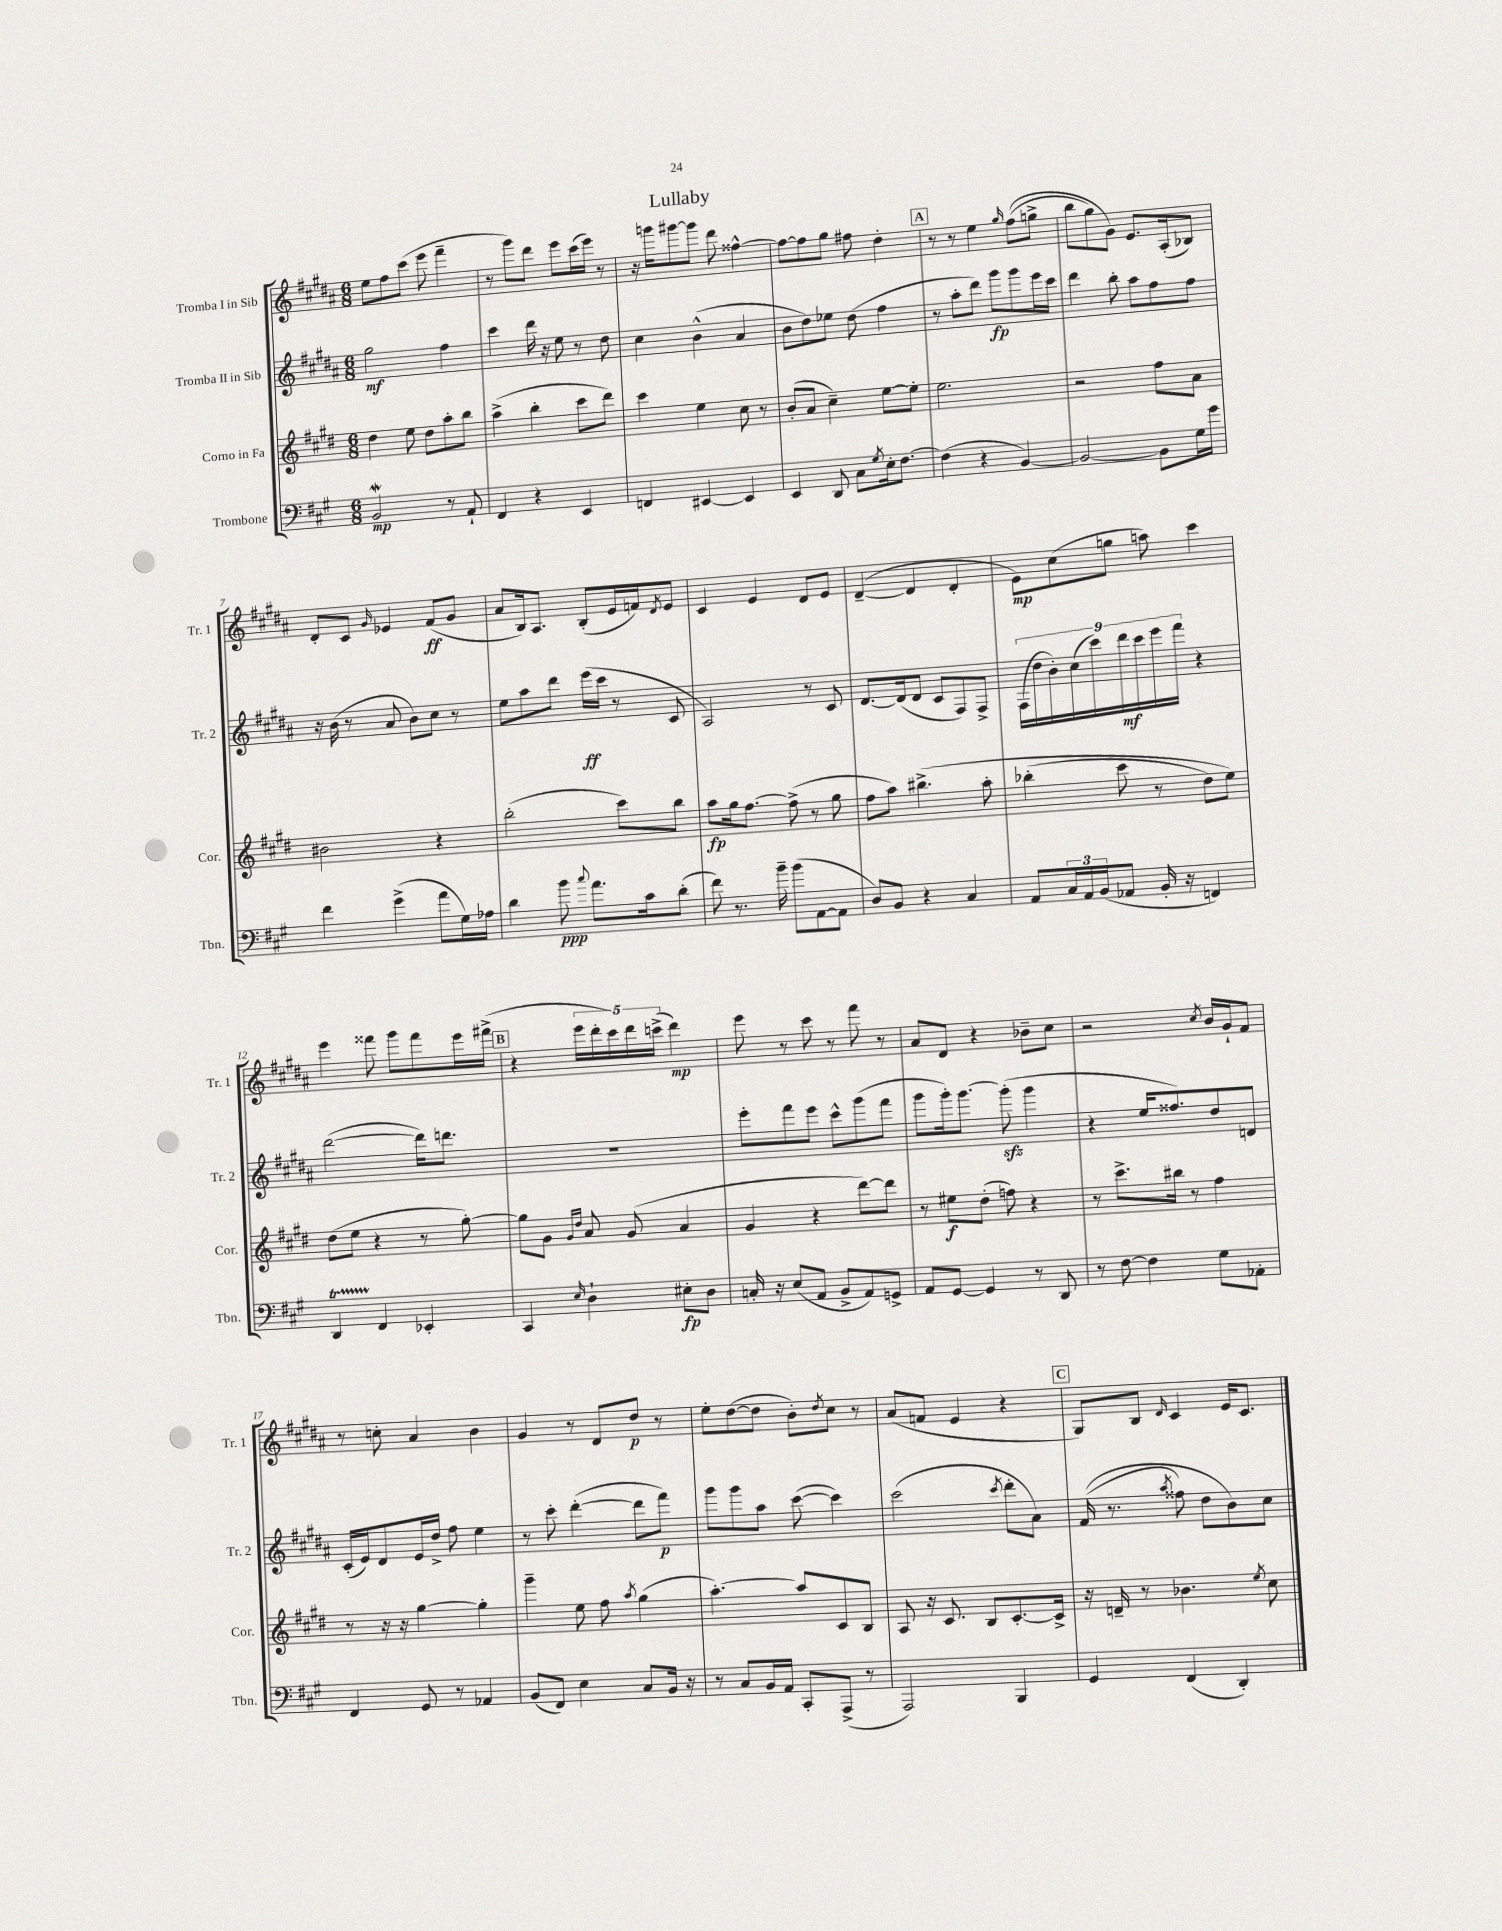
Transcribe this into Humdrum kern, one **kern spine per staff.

**kern	**dynam	**kern	**dynam	**kern	**dynam	**kern	**dynam
*part4	*part4	*part3	*part3	*part2	*part2	*part1	*part1
*staff4	*staff4	*staff3	*staff3	*staff2	*staff2	*staff1	*staff1
*I"Trombone	*	*I"Corno in Fa	*	*I"Tromba II in Sib	*	*I"Tromba I in Sib	*
*I'Tbn.	*	*I'Cor.	*	*I'Tr. 2	*	*I'Tr. 1	*
*clefF4	*	*clefG2	*	*clefG2	*	*clefG2	*
*k[f#c#g#]	*	*k[f#c#g#d#]	*	*k[f#c#g#d#a#]	*	*k[f#c#g#d#a#]	*
*M6/8	*	*M6/8	*	*M6/8	*	*M6/8	*
=1	=1	=1	=1	=1	=1	=1	=1
2BBW/	mp	4dd#\	.	2gg#\	mf	8ee\L	.
.	.	.	.	.	.	8ff#\	.
.	.	8ee\	.	.	.	(8ccc#\J	.
.	.	8dd#\L	.	.	.	8eee\	.
8r	.	8aa'\	.	4ff#\	.	4fff#~\	.
8AA`/	.	8bb\J	.	.	.	.	.
=2	=2	=2	=2	=2	=2	=2	=2
4FF#/	.	(4aa^\	.	4ccc#\	.	8r	.
.	.	.	.	.	.	8ggg#\L)	.
4r	.	4bb'\	.	16ddd#\	.	8ddd#\J	.
.	.	.	.	16r	.	.	.
.	.	.	.	8ee\	.	8eee\L	.
4EE/	.	8ccc#\L	.	8r	.	(16ccc#\L	.
.	.	.	.	.	.	16eee\JJ)	.
.	.	8ddd#\J)	.	8dd#\	.	8r	.
=3	=3	=3	=3	=3	=3	=3	=3
4FFn/	.	4ccc#\	.	4cc#\	.	16r	.
.	.	.	.	.	.	16gggn\KL	.
.	.	.	.	.	.	[8ggg#X\	.
[4EE#X/	.	4ee\	.	(4b^^\	.	8ggg#\J]	.
.	.	.	.	.	.	8ddd#\	.
4EE#/]	.	8cc#\	.	4a#/	.	[4ff##X^^\	.
.	.	8r	.	.	.	.	.
=4	=4	=4	=4	=4	=4	=4	=4
4EE/	.	(8b'/L	.	8b\L	.	8ff##\L_	.
.	.	8a/J	.	8dd#\)	.	8ff##\]	.
8DD/	.	4cc#~\)	.	8ee-X\J	.	8gg#\J	.
8C#\L	.	.	.	(8dd#\	.	8ff#X\	.
8qG#/	.	.	.	.	.	.	.
16E'\k	.	[8ee\L	.	4ff#\	.	4dd#'\	.
[8.F#\J	.	.	.	.	.	.	.
.	.	8ee'\J]	.	.	.	.	.
!!LO:REH:place=s1:t=A
=5	=5	=5	=5	=5	=5	=5	=5
(4F#\]	.	2.ee\	.	8r	.	8r	.
.	.	.	.	8aa#'\L	.	8r	.
4r	.	.	.	8ddd#\J)	.	4ee\	.
.	.	.	.	8ggg#\L	fp	.	.
.	.	.	.	.	.	16qqgg#/	.
[4BB/)	.	.	.	8ggg#\	.	((8ff#\L	.
.	.	.	.	16eee\L	.	8ggn^\J	.
.	.	.	.	16ccc#\JJ	.	.	.
=6	=6	=6	=6	=6	=6	=6	=6
2BB/_	.	2r	.	4ddd#\	.	8bb\L	.
.	.	.	.	.	.	8gg#\)	.
.	.	.	.	8bb'\	.	8g#\J)	.
.	.	.	.	8aa#\L	.	8.e/L	.
8BB\L]	.	8ff#\L	.	8ff#\	.	.	.
.	.	.	.	.	.	(16A#'/k	.
16G#\L	.	8a\J	.	8ff#\J	.	8B-X/J)	.
16g#\JJ	.	.	.	.	.	.	.
!!LO:LB:g=z
=7	=7	=7	=7	=7	=7	=7	=7
4f#\	.	2b#X\	.	16r	.	8d#'/L	.
.	.	.	.	(16b\	.	.	.
.	.	.	.	8r	.	8c#/J	.
.	.	.	.	.	.	16qqg#/	.
(4g#^\	.	.	.	8a#/	.	4e-X/	.
.	.	.	.	8b\L)	.	.	.
8a\L	.	4r	.	8cc#\J	.	(8f#/L	ff
16G#\L)	.	.	.	8r	.	8g#/J	.
16A-X\JJ	.	.	.	.	.	.	.
=8	=8	=8	=8	=8	=8	=8	=8
4d\	.	(2bb'\	.	8ee\L	.	8a#/L	.
.	.	.	.	8aa#\	.	16B/k)	.
.	.	.	.	.	.	8.A#/J	.
8b\	ppp	.	.	8ddd#\J	.	.	.
8qqcc#/	.	.	.	.	.	.	.
8.a\L	.	.	.	(16eee\LL	ff	(8B'/L	.
.	.	.	.	16ccc#\JJ	.	.	.
.	.	8ccc#\L)	.	8r	.	16e/L	.
16c#\k	.	.	.	.	.	16fn/J)	.
.	.	.	.	.	.	8qd#/	.
(8d'\J	.	8bb\J	.	8c#/	.	8e/J	.
=9	=9	=9	=9	=9	=9	=9	=9
8f#\)	.	8aa\L	fp	2A#/)	.	4c#/	.
8.r	.	16gg#\k	.	.	.	.	.
.	.	[8.ff#\J	.	.	.	.	.
.	.	.	.	.	.	4e/	.
16b~\	.	.	.	.	.	.	.
(8b\L	.	(8ff#^\]	.	.	.	.	.
[8AA\	.	8r	.	8r	.	8d#/L	.
8AA\J]	.	8gg#\	.	8c#/	.	8e/J	.
=10	=10	=10	=10	=10	=10	=10	=10
8D/L)	.	8ff#\L	.	[8.d#/L	.	([4d#~/	.
8BB/J	.	8aa\J)	.	.	.	.	.
.	.	.	.	(16d#/k]	.	.	.
4r	.	(4.bb#X^\	.	8d#/J	.	4d#/]	.
.	.	.	.	8c#/L	.	.	.
4C#/	.	.	.	8F#/)	.	4d#'/	.
.	.	8aa'\	.	8F#^/J	.	.	.
=11	=11	=11	=11	=11	=11	=11	=11
8AA/L	.	(4bb-X'\	.	(18F#\LL	.	8e\L)	mp
.	.	.	.	18dd#\	.	.	.
.	.	.	.	18b'\)	.	.	.
24C#/L	.	.	.	.	.	(8cc#\	.
24AA/	.	.	.	(18cc#\	.	.	.
(24BB/J	.	.	.	.	.	.	.
.	.	.	.	18ccc#\)	.	.	.
8AA-X/J	.	8ccc#\	.	.	.	8ggn\J	.
.	.	.	.	18ddd#\	mf	.	.
.	.	.	.	18ccc#\	.	.	.
16BB'/	.	8r	.	.	.	8aan\)	.
.	.	.	.	18eee\	.	.	.
16r	.	.	.	.	.	.	.
.	.	.	.	18fff#\JJ	.	.	.
4FFn/)	.	8dd#\L)	.	4r	.	4ccc#\	.
.	.	8ee\J)	.	.	.	.	.
!!LO:LB:g=z
=12	=12	=12	=12	=12	=12	=12	=12
4DDT/	.	(8dd#\L	.	([2ddd#\	.	4eee\	.
.	.	8ee\J	.	.	.	.	.
4FF#/	.	4r	.	.	.	8fff##X\	.
.	.	.	.	.	.	8ggg#\L	.
4EE-X'/	.	8r	.	16ddd#\KL])	.	8fff##\	.
.	.	.	.	8.dddn\J	.	.	.
.	.	[8gg#'\)	.	.	.	16eee\L	.
.	.	.	.	.	.	(16fff#X^\JJ	.
!!LO:REH:place=s1:t=B
=13	=13	=13	=13	=13	=13	=13	=13
4CC#/	.	8gg#\L]	.	2.r	.	4r	.
.	.	8g#\J	.	.	.	.	.
.	.	16qqg#/LL	.	.	.	.	.
16qqE/	.	16qqdd#/JJ	.	.	.	.	.
4D`\	.	8a/	.	.	.	20eee\LL	.
.	.	.	.	.	.	20ddd#'\	.
.	.	.	.	.	.	20ccc#\)	.
.	.	(8g#/	.	.	.	.	.
.	.	.	.	.	.	20ddd#\	.
.	.	.	.	.	.	(20cccn^\JJ	.
8E#X'\L	fp	4a/	.	.	.	4ddd#\)	mp
8D\J	.	.	.	.	.	.	.
=14	=14	=14	=14	=14	=14	=14	=14
16Cn'/	.	4g#/	.	8eee'\L	.	8eee\	.
16r	.	.	.	.	.	.	.
(8E/L	.	.	.	8fff#\	.	8r	.
8AA/J	.	4r	.	8eee\J	.	8ccc#\	.
8BB^/L	.	.	.	8ccc#^^\L	.	8r	.
8AA/)	.	[8ddd#\L)	.	(8ggg#\	.	8fff#\	.
8GGn^/J	.	8ddd#\J]	.	8fff#\J	.	8r	.
=15	=15	=15	=15	=15	=15	=15	=15
8AA/L	.	8r	.	8ggg#\L	.	8a#/L	.
[8GG#/J	.	8ee#X\L	f	16ggg#'\k)	.	8d#/J	.
.	.	.	.	[8.ggg#\J	.	.	.
4GG#/]	.	(8dd#'\J	.	.	.	4r	.
.	.	8ffn\)	.	(8ggg#zz'\]	.	.	.
8r	.	4r	.	4ggg#\	.	8b-X~\L	.
8DD/	.	.	.	.	.	8cc#\J	.
=16	=16	=16	=16	=16	=16	=16	=16
8r	.	8r	.	4r	.	2r	.
[8F#\	.	8.ccc#^\L	.	.	.	.	.
4F#\]	.	.	.	16ee/KL	.	.	.
.	.	16bb#X\Jk	.	8.ff##X/)	.	.	.
.	.	8r	.	.	.	.	.
.	.	.	.	.	.	8qcc#/	.
8G#\L	.	4ff#\	.	8dd#/	.	16b/LL	.
.	.	.	.	.	.	16g#`/J	.
8AA-X'\J	.	.	.	8dn/J	.	8f#/J	.
!!LO:LB:g=z
=17	=17	=17	=17	=17	=17	=17	=17
4FF#/	.	8r	.	(16c#'/LL	.	8r	.
.	.	.	.	16e/J)	.	.	.
.	.	16r	.	8d#/	.	8ccn'\	.
.	.	16r	.	.	.	.	.
8GG#/	.	[4gg#\	.	16e/L	.	4a#/	.
.	.	.	.	16dd#^/JJ	.	.	.
8r	.	.	.	8ff#\	.	.	.
4AA-X/	.	4gg#'\]	.	4ee\	.	4b\	.
=18	=18	=18	=18	=18	=18	=18	=18
(8BB/L	.	4ggg#~\	.	8r	.	4g#/	.
8FF#/J)	.	.	.	8ccc#'\	.	.	.
4E\	.	8ee\	.	([4ddd#'\	.	8r	.
.	.	8ff#\	.	.	.	8d#/L	.
.	.	8qaa/	.	.	.	.	.
8C#/L	.	(4gg#\	.	8ddd#\L]	.	8dd#/J	p
16BB/Jk	.	.	.	8fff#\J)	p	8r	.
16r	.	.	.	.	.	.	.
=19	=19	=19	=19	=19	=19	=19	=19
8r	.	[4.aa'\)	.	8ggg#\L	.	8ee'\L	.
8C#/L	.	.	.	8ggg#\	.	([8dd#\	.
16BB/L	.	.	.	8aa#\J	.	8dd#\J]	.
16AA/JJ	.	.	.	.	.	.	.
8CC#'/L	.	8aa/L]	.	([8ccc#\	.	8b'\L)	.
.	.	.	.	.	.	8qdd#/	.
(8AAA^/J	.	8c#/	.	4ccc#\])	.	8cc#\J	.
8r	.	8B/J	.	.	.	8r	.
=20	=20	=20	=20	=20	=20	=20	=20
2AAA/)	.	8A/	.	(2ccc#\	.	(8a#/L	.
.	.	16r	.	.	.	8fn/J	.
.	.	8.c#/	.	.	.	.	.
.	.	.	.	.	.	4e/	.
.	.	8B/L	.	.	.	.	.
.	.	.	.	8qccc#/	.	.	.
4BBB/	.	[8.c#'/	.	8ddd#'\L	.	4r	.
.	.	.	.	8a#\J)	.	.	.
.	.	16c#^/Jk]	.	.	.	.	.
!!LO:REH:place=s1:t=C
=21	=21	=21	=21	=21	=21	=21	=21
4GG#/	.	16r	.	((16f#/	.	8G#/L)	.
.	.	16dn~/	.	8.r	.	.	.
.	.	8r	.	.	.	8B/J	.
.	.	.	.	8qaa#/	.	16qqd#/	.
(4FF#/	.	4.b-X\	.	8ff##X\)	.	4c#/	.
.	.	.	.	8dd#\L	.	.	.
4DD'/)	.	.	.	8b\)	.	16e/KL	.
.	.	.	.	.	.	8.c#/J	.
.	.	8qee/	.	.	.	.	.
.	.	8cc#\	.	8cc#\J	.	.	.
==	==	==	==	==	==	==	==
*-	*-	*-	*-	*-	*-	*-	*-
